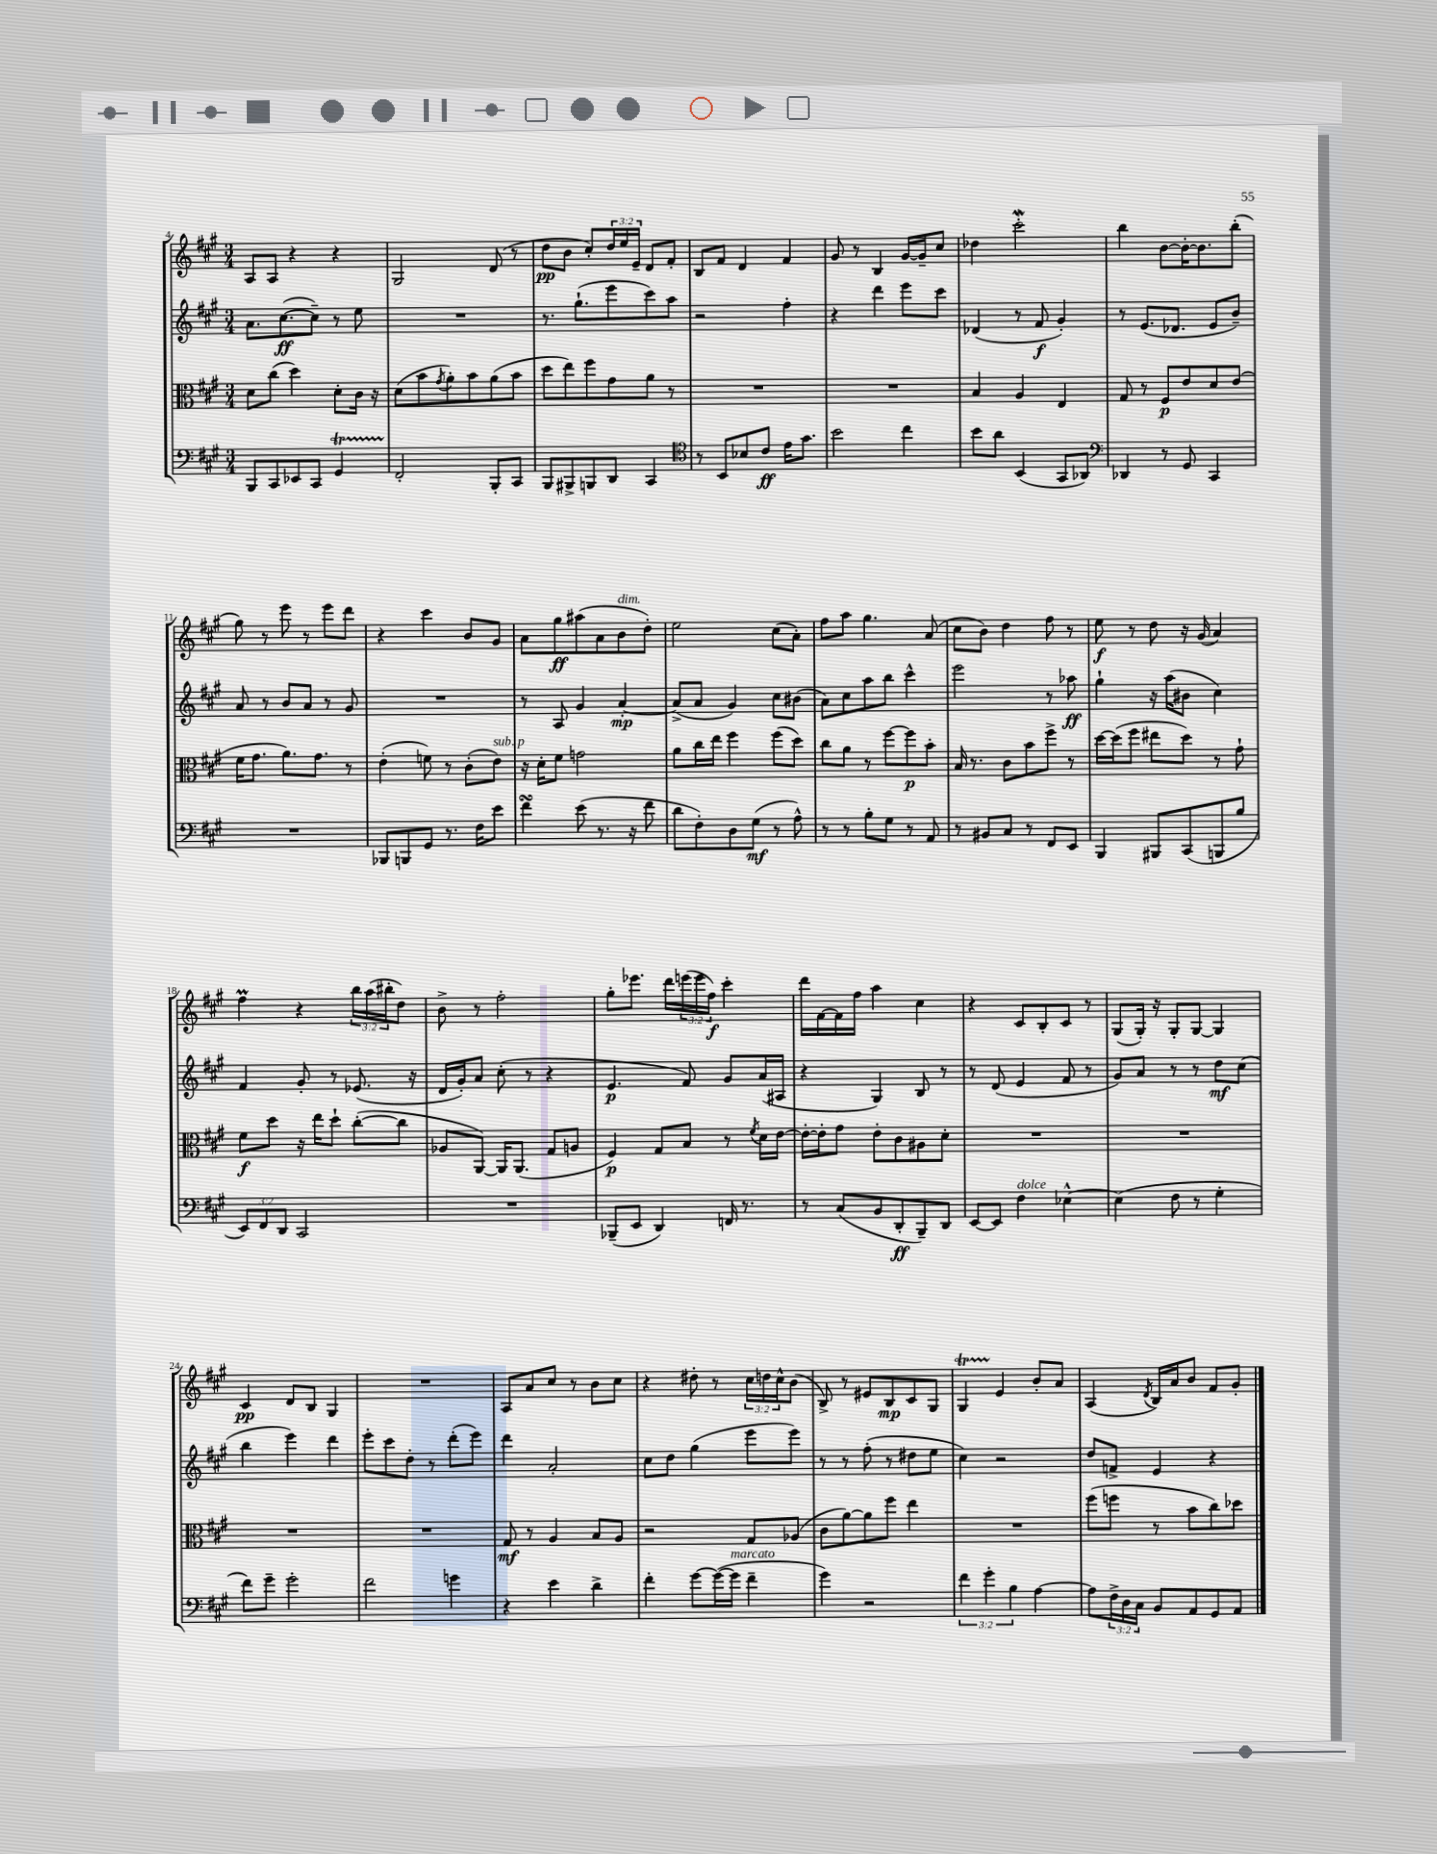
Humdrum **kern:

**kern	**dynam	**kern	**dynam	**kern	**dynam	**kern	**dynam
*part4	*part4	*part3	*part3	*part2	*part2	*part1	*part1
*staff4	*staff4	*staff3	*staff3	*staff2	*staff2	*staff1	*staff1
*clefF4	*	*clefC3	*	*clefG2	*	*clefG2	*
*k[f#c#g#]	*	*k[f#c#g#]	*	*k[f#c#g#]	*	*k[f#c#g#]	*
*M3/4	*	*M3/4	*	*M3/4	*	*M3/4	*
=4	=4	=4	=4	=4	=4	=4	=4
8BBB/L	.	8d\L	.	8.a\L	.	8A/L	.
8CC#/	.	(8cc#\J	.	.	.	8A/J	.
.	.	.	.	([8.cc#\	ff	.	.
8EE-X/	.	4dd\)	.	.	.	4r	.
8CC#/J	.	.	.	8cc#~\J])	.	.	.
4GG#t/	.	8d'\L	.	8r	.	4r	.
.	.	16c#\Jk	.	8ee\	.	.	.
.	.	16r	.	.	.	.	.
=5	=5	=5	=5	=5	=5	=5	=5
2FF#'/	.	(8d\L	.	2.r	.	2G#/	.
.	.	8b\	.	.	.	.	.
.	.	8qg#/	.	.	.	.	.
.	.	8a'\)	.	.	.	.	.
.	.	8b\	.	.	.	.	.
8BBB'/L	.	(8a\	.	.	.	(8d/	.
8CC#/J	.	8b\J	.	.	.	8r	.
=6	=6	=6	=6	=6	=6	=6	=6
8BBB/L	.	8dd\L	.	8.r	.	8dd\L	pp
8BBB#X^/	.	8ee\)	.	.	.	8b\J	.
.	.	.	.	(8.gg#`\L	.	.	.
8BBBn/	.	8ff#\	.	.	.	8cc#'/L)	.
8DD/J	.	8g#\	.	8eee\	.	24dd/L	.
.	.	.	.	.	.	24ee/	.
.	.	.	.	.	.	24e~/JJ	.
4CC#/	.	8a\J	.	8ccc#\)	.	8d/L	.
.	.	8r	.	8aa\J	.	8f#'/J	.
=7	=7	=7	=7	=7	=7	=7	=7
*clefC4	*	*	*	*	*	*	*
8r	.	2.r	.	2r	.	8B/L	.
8BB/L	.	.	.	.	.	8f#/J	.
8B-X/	.	.	.	.	.	4d/	.
8c#/J	ff	.	.	.	.	.	.
16e\KL	.	.	.	4ff#'\	.	4f#/	.
8.g#\J	.	.	.	.	.	.	.
=8	=8	=8	=8	=8	=8	=8	=8
2b\	.	2.r	.	4r	.	8g#/	.
.	.	.	.	.	.	8r	.
.	.	.	.	4ddd\	.	4B/	.
4cc#\	.	.	.	8eee\L	.	[16g#/LL	.
.	.	.	.	.	.	16g#~/J]	.
.	.	.	.	8ccc#\J	.	8cc#/J	.
=9	=9	=9	=9	=9	=9	=9	=9
8b\L	.	4B/	.	(4d-X/	.	4dd-X\	.
8a\J	.	.	.	.	.	.	.
(4BB/	.	4A/	.	8r	.	2ccc#W'\	.
.	.	.	.	8f#/	f	.	.
8GG#/L	.	4E/	.	4g#'/)	.	.	.
8AA-X/J)	.	.	.	.	.	.	.
=10	=10	=10	=10	=10	=10	=10	=10
*clefF4	*	*	*	*	*	*	*
4DD-X/	.	8G#/	.	8r	.	4bb\	.
.	.	8r	.	(8.e/L	.	.	.
8r	.	8F#/L	p	.	.	[8b\L	.
.	.	.	.	8.d-X/J	.	.	.
8GG#/	.	8e/	.	.	.	16b'\K_	.
.	.	.	.	.	.	8.b\]	.
4CC#/	.	8d/	.	8e/L	.	.	.
.	.	(8e/J	.	8b~/J)	.	(8bb'\J	.
!!LO:LB:g=z
=11	=11	=11	=11	=11	=11	=11	=11
2.r	.	16f#\KL	.	8a/	.	8gg#\)	.
.	.	8.g#\J	.	.	.	.	.
.	.	.	.	8r	.	8r	.
.	.	8.a\L)	.	8b/L	.	8eee\	.
.	.	.	.	8a/J	.	8r	.
.	.	8.g#\J	.	.	.	.	.
.	.	.	.	8r	.	8eee\L	.
.	.	8r	.	8g#/	.	8ddd\J	.
=12	=12	=12	=12	=12	=12	=12	=12
8BBB-X/L	.	(4e'\	.	2.r	.	4r	.
8BBBn/	.	.	.	.	.	.	.
8GG#/J	.	8fn\)	.	.	.	4ccc#\	.
8.r	.	8r	.	.	.	.	.
.	.	(8c#'\L	.	.	.	8b/L	.
16F#\KL	.	.	.	.	.	.	.
!	!	!LO:TX:a:i:t=sub. p	!	!	!	!	!
8e\J	.	8e\J)	.	.	.	8g#/J	.
=13	=13	=13	=13	=13	=13	=13	=13
4f#sSSS\	.	16r	.	8r	.	8a\L	.
.	.	16d'\KL	.	.	.	.	.
.	.	8f#\J	.	8A/	.	8gg#\	ff
(8e\	.	2gn\	.	4g#/	.	(8aa#X\	.
8.r	.	.	.	.	.	8a\	.
!	!	!	!	!	!	!LO:TX:a:i:t=dim.	!
.	.	.	.	[4a'/	mp	8b\	.
16r	.	.	.	.	.	.	.
8f#\	.	.	.	.	.	8dd'\J)	.
=14	=14	=14	=14	=14	=14	=14	=14
8d\L	.	8a\L	.	(8a^/L]	.	2ee\	.
8F#'\)	.	16cc#\L	.	8a/J	.	.	.
.	.	16ee\JJ	.	.	.	.	.
8D\	.	4ff#\	.	4g#/)	.	.	.
(8G#\J	mf	.	.	.	.	.	.
8r	.	(8ff#\L	.	8cc#\L	.	(8cc#\L	.
8A^^\)	.	8dd\J)	.	(8b#X\J	.	8a'\J)	.
=15	=15	=15	=15	=15	=15	=15	=15
8r	.	8cc#\L	.	8a\L)	.	8ff#\L	.
8r	.	8a\J	.	8cc#\	.	8aa\J	.
8B'\L	.	8r	.	8aa\	.	4.gg#\	.
8G#\J	.	[8ff#\L	.	8bb\J	.	.	.
8r	.	8ff#\]	p	4ccc#^^\	.	.	.
8AA/	.	8b'\J	.	.	.	(8a/	.
=16	=16	=16	=16	=16	=16	=16	=16
8r	.	16B/	.	2eee\	.	8cc#\L	.
.	.	8.r	.	.	.	.	.
8BB#X/L	.	.	.	.	.	8b\J)	.
8C#/J	.	8c#\L	.	.	.	4dd\	.
8r	.	8b\	.	.	.	.	.
8FF#/L	.	8ff#^\J	.	8r	.	8ff#\	.
8EE/J	.	8r	.	8aa-X\	ff	8r	.
=17	=17	=17	=17	=17	=17	=17	=17
4BBB/	.	[16dd\LL	.	4gg#`\	.	8ee\	f
.	.	(16dd\J]	.	.	.	.	.
.	.	8ff#\J	.	.	.	8r	.
8BBB#X/L	.	8ee#X\L	.	16r	.	8dd\	.
.	.	.	.	(16aa\KL	.	.	.
(8CC#/	.	8dd\J)	.	8b#X\J	.	16r	.
.	.	.	.	.	.	(16g#/	.
8BBBn/	.	8r	.	4cc#\)	.	4a/)	.
8B/J	.	8g#`\	.	.	.	.	.
!!LO:LB:g=z
=18	=18	=18	=18	=18	=18	=18	=18
12EE/L)	.	8f#\L	f	4f#/	.	4ff#M\	.
12FF#/	.	.	.	.	.	.	.
.	.	8dd\J	.	.	.	.	.
12DD/J	.	.	.	.	.	.	.
2CC#/	.	16r	.	8g#'/	.	4r	.
.	.	16ee\KL	.	.	.	.	.
.	.	8dd`\J	.	8r	.	.	.
.	.	([8cc#'\L	.	(8.e-X/	.	24bb\LL	.
.	.	.	.	.	.	(24aa\	.
.	.	.	.	.	.	24bb#X'\J	.
.	.	8cc#\J]	.	.	.	8dd\J)	.
.	.	.	.	16r	.	.	.
=19	=19	=19	=19	=19	=19	=19	=19
2.r	.	8A-X/L	.	16d/LL	.	8b^\	.
.	.	.	.	16g#'/J)	.	.	.
.	.	[8AA/J)	.	8a/J	.	8r	.
.	.	16AA/KL]	.	(8cc#'\	.	2ff#'\	.
.	.	(8.AA/J	.	.	.	.	.
.	.	.	.	8r	.	.	.
.	.	8G#/L	.	4r	.	.	.
.	.	8An/J	.	.	.	.	.
=20	=20	=20	=20	=20	=20	=20	=20
(8BBB-X~/L	.	4F#/)	p	4.e/	p	8gg#'\L	.
8EE/J	.	.	.	.	.	8.eee-X\J	.
4DD/)	.	8G#/L	.	.	.	.	.
.	.	.	.	.	.	16ddd\LL	.
.	.	8B/J	.	8f#/)	.	(24eeen\	.
.	.	.	.	.	.	24eee\	.
.	.	.	.	.	.	24ff#\JJ)	f
16FFn/	.	8r	.	8g#/L	.	4ccc#'\	.
8.r	.	.	.	.	.	.	.
.	.	8qf#/	.	.	.	.	.
.	.	16d\LL	.	(16a/L	.	.	.
.	.	[16e\JJ	.	16A#X/JJ	.	.	.
=21	=21	=21	=21	=21	=21	=21	=21
8r	.	16e'\LL_	.	4r	.	16ddd\LL	.
.	.	16e'\J]	.	.	.	[16f#\	.
(8C#/L	.	8g#\J	.	.	.	16f#\]	.
.	.	.	.	.	.	16ff#\JJ	.
8BB/	.	8e'\L	.	4G#/)	.	4aa\	.
8DD'/	ff	8c#\	.	.	.	.	.
8BBB~/)	.	8A#X\	.	8B/	.	4cc#\	.
8DD/J	.	8d'\J	.	8r	.	.	.
=22	=22	=22	=22	=22	=22	=22	=22
[8EE/L	.	2.r	.	8r	.	4r	.
8EE/J]	.	.	.	(8d/	.	.	.
!LO:TX:a:i:t=dolce	!	!	!	!	!	!	!
4F#\	.	.	.	4e/	.	8c#/L	.
.	.	.	.	.	.	8B'/	.
[4E-X^^\	.	.	.	8f#/	.	8c#/J	.
.	.	.	.	8r	.	8r	.
=23	=23	=23	=23	=23	=23	=23	=23
(4E-\]	.	2.r	.	8g#/L)	.	(8G#/L	.
.	.	.	.	8a/J	.	16G#'/Jk)	.
.	.	.	.	.	.	16r	.
8F#\	.	.	.	8r	.	8G#'/L	.
8r	.	.	.	8r	.	[8G#/J	.
4G#'\	.	.	.	8dd\L	mf	4G#/]	.
.	.	.	.	(8cc#\J	.	.	.
!!LO:LB:g=z
=24	=24	=24	=24	=24	=24	=24	=24
8f#\L)	.	2.r	.	4bb\	.	4c#/	pp
8g#~\J	.	.	.	.	.	.	.
2g#'\	.	.	.	4eee\)	.	8d/L	.
.	.	.	.	.	.	8B/J	.
.	.	.	.	4ddd\	.	4G#/	.
=25	=25	=25	=25	=25	=25	=25	=25
2f#\	.	2.r	.	8eee'\L	.	2.r	.
.	.	.	.	8ccc#\	.	.	.
.	.	.	.	8dd'\J	.	.	.
.	.	.	.	8r	.	.	.
4gn\	.	.	.	(8ddd'\L	.	.	.
.	.	.	.	8eee\J)	.	.	.
=26	=26	=26	=26	=26	=26	=26	=26
4r	.	8G#/	mf	4ddd\	.	8A/L	.
.	.	8r	.	.	.	8a/	.
4e\	.	4A/	.	2a'/	.	8cc#/J	.
.	.	.	.	.	.	8r	.
4d^\	.	8B/L	.	.	.	8b\L	.
.	.	8A/J	.	.	.	8cc#\J	.
=27	=27	=27	=27	=27	=27	=27	=27
4f#'\	.	2r	.	8cc#\L	.	4r	.
.	.	.	.	8dd\J	.	.	.
[8g#\L	.	.	.	(4gg#\	.	8dd#X'\	.
(16g#\L_	.	.	.	.	.	8r	.
!LO:TX:a:i:t=marcato	!	!	!	!	!	!	!
16g#\JJ]	.	.	.	.	.	.	.
4f#~\	.	8G#/L	.	8eee\L	.	24cc#\LL	.
.	.	.	.	.	.	24ddn\	.
.	.	.	.	.	.	24cc#^^\J	.
.	.	(8A-X/J	.	8eee\J)	.	(8b\J	.
=28	=28	=28	=28	=28	=28	=28	=28
4g#\)	.	8c#\L	.	8r	.	8B^/)	.
.	.	[8a\)	.	8r	.	8r	.
2r	.	8a\]	.	(8ff#'\	.	8e#X/L	.
.	.	8ff#\J	.	8r	.	8B/	mp
.	.	4ee\	.	8dd#X\L	.	8c#/	.
.	.	.	.	8ee\J	.	8G#/J	.
=29	=29	=29	=29	=29	=29	=29	=29
6f#\	.	2.r	.	4cc#\)	.	4G#t/	.
6g#'\	.	.	.	.	.	.	.
.	.	.	.	2r	.	4e/	.
6B\	.	.	.	.	.	.	.
[4A\	.	.	.	.	.	8b'/L	.
.	.	.	.	.	.	8a/J	.
=30	=30	=30	=30	=30	=30	=30	=30
8A\L]	.	(8ff#\L	.	8dd/L	.	(4A/	.
24F#^\L	.	8ffn\J	.	8fn^/J	.	.	.
24D\	.	.	.	.	.	.	.
24C#\JJ	.	.	.	.	.	.	.
.	.	.	.	.	.	8qd/	.
8BB/L	.	8r	.	4e/	.	16B/LL)	.
.	.	.	.	.	.	16a/J	.
8AA/	.	8b\L	.	.	.	8b/J	.
8GG#/	.	8cc#\)	.	4r	.	8f#/L	.
8AA/J	.	8dd-X\J	.	.	.	8g#'/J	.
==	==	==	==	==	==	==	==
*-	*-	*-	*-	*-	*-	*-	*-
